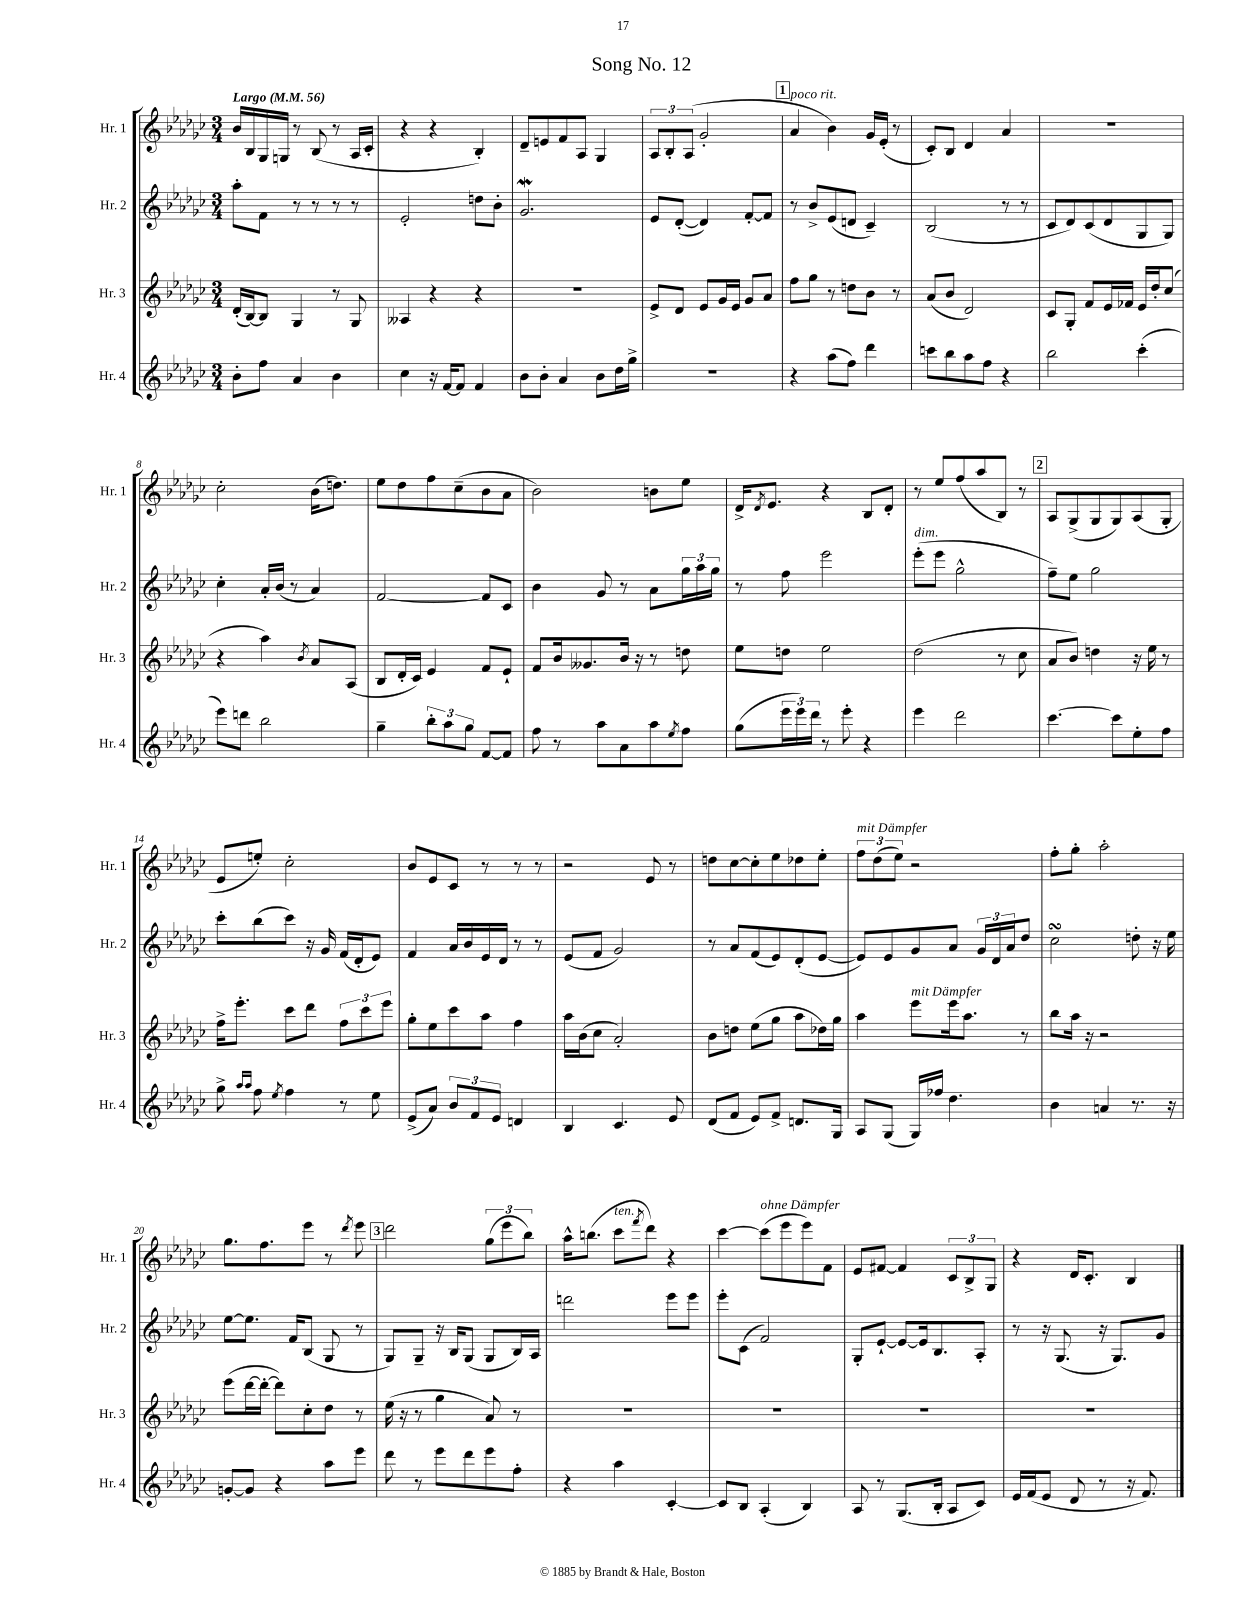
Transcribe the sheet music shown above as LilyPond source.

\header { title = "Song No. 12" }
<<
\new StaffGroup <<
\new Staff = "s0" \with { instrumentName = "Hr. 1" shortInstrumentName = "Hr. 1" } {
    \clef treble \key ges \major \numericTimeSignature \time 3/4 \tempo "Largo" 4 = 56
    bes'16 bes16 ges16 g16 r8 bes8( r8 aes16 ces'16-. |
    r4 r4 bes4-.) |
    des'8-- e'8 f'8 aes8 ges4 |
    \tuplet 3/2 { aes8 bes8-. aes8( } ges'2-. |
    \mark \markup { \box "1" } aes'4^\markup { \italic "poco rit." } bes'4) ges'16 ees'16-.( r8 |
    ces'8-.) bes8 des'4 aes'4 |
    R2. |
    ces''2-. bes'16( d''8.) |
    ees''8 des''8 f''8 ces''8--( bes'8 aes'8 |
    bes'2) b'8 ees''8 |
    des'16-> \acciaccatura { des'8 } ees'8. r4 bes8 des'8-. |
    r8 ees''8 f''8( aes''8 bes8) r8 |
    \mark \markup { \box "2" } aes8 ges8->( ges8 ges8) aes8( ges8-. |
    ees'8 e''8-.) ces''2-. |
    bes'8 ees'8 ces'8 r8 r8 r8 |
    r2 ees'8 r8 |
    d''8 ces''8~ ces''8-. ees''8 des''8 ees''8-. |
    \tuplet 3/2 { f''8^\markup { \italic "mit Dämpfer" } des''8( ees''8) } r2 |
    f''8-. ges''8-. aes''2-. |
    ges''8. f''8. ees'''8 r8 \acciaccatura { des'''8 } ees'''8 |
    \mark \markup { \box "3" } des'''2 \tuplet 3/2 { ges''8( ees'''8 bes''8) } |
    aes''16-^ b''8.( ces'''8^\markup { \italic "ten." } \acciaccatura { f'''8 } des'''8) r4 |
    ces'''4~ ces'''8^\markup { \italic "ohne Dämpfer" }( ees'''8 ees'''8) f'8 |
    ees'8 fis'8~ fis'4 \tuplet 3/2 { ces'8 bes8-> ges8 } |
    r4 des'16 ces'8.-. bes4 \bar "|." |
}
\new Staff = "s1" \with { instrumentName = "Hr. 2" shortInstrumentName = "Hr. 2" } {
    \clef treble \key ges \major \numericTimeSignature \time 3/4
    aes''8-. f'8 r8 r8 r8 r8 |
    ees'2-. d''8 bes'8-. |
    ges'2.\mordent |
    ees'8 des'8~-.( des'4) f'8~-. f'8 |
    \mark \markup { \box "1" } r8 bes'8-> ees'8( d'8 ces'4--) |
    bes2( r8 r8 |
    ces'8 des'8) ces'8( des'8 ges8 ges8) |
    ces''4-. aes'16-. bes'16( r8 aes'4) |
    f'2~ f'8 ces'8 |
    bes'4 ges'8 r8 aes'8 \tuplet 3/2 { ges''16 aes''16 ges''16 } |
    r8 f''8 ees'''2 |
    ees'''8-.^\markup { \italic "dim." }( ees'''8 ges''2-^ |
    \mark \markup { \box "2" } f''8--) ees''8 ges''2 |
    ces'''8-. bes''8( ces'''8) r16 ges'16 f'16( des'16-. ees'8) |
    f'4 aes'16 bes'16 ees'16 des'16 r8 r8 |
    ees'8( f'8 ges'2) |
    r8 aes'8 f'8( ees'8) des'8-.( ees'8~ |
    ees'8) ees'8 ges'8 aes'8 \tuplet 3/2 { ges'16 des'16 aes'16 } des''8 |
    ces''2\turn d''8-. r16 ees''16 |
    ees''8~ ees''8. f'16 bes8( ges8 r8 |
    \mark \markup { \box "3" } ges8) ges8-- r16 bes16 ges8( ges8 bes16) aes16 |
    d'''2 ees'''8 ees'''8 |
    ees'''8-. ces'8( f'2) |
    ges8-. ees'8~-! ees'8~ ees'16 bes8. aes8-. |
    r8 r16 ges8.( r16 ges8.) ges'8 \bar "|." |
}
\new Staff = "s2" \with { instrumentName = "Hr. 3" shortInstrumentName = "Hr. 3" } {
    \clef treble \key ges \major \numericTimeSignature \time 3/4
    des'16-.( bes16~) bes8 ges4 r8 ges8 |
    aeses4 r4 r4 |
    R2. |
    ees'8-> des'8 ees'8 ges'16 ees'16 ges'8 aes'8 |
    \mark \markup { \box "1" } f''8 ges''8 r8 d''8 bes'8 r8 |
    aes'8( bes'8 des'2) |
    ces'8 ges8-. f'8 ees'16 fes'16 ees'16 des''16-. ces''8( |
    r4 aes''4) \acciaccatura { bes'8 } aes'8 aes8( |
    bes8 des'16-. ces'16) ees'4 f'8 ees'8-! |
    f'8 bes'16 geses'8. bes'16 r16 r8 d''8 |
    ees''8 d''8 ees''2 |
    des''2( r8 ces''8 |
    \mark \markup { \box "2" } aes'8 bes'8) d''4 r16 ees''16 r8 |
    f''16-> ees'''8.-. ces'''8 des'''8 \tuplet 3/2 { f''8 ces'''8 ees'''8 } |
    ges''8-. ees''8 ces'''8 aes''8 f''4 |
    aes''16 bes'16( ces''8 aes'2-.) |
    bes'8 d''8 ees''8( ges''8 aes''8 des''16) ges''16 |
    aes''4 ees'''8^\markup { \italic "mit Dämpfer" } ees'''16 aes''8. r8 |
    bes''8 aes''16 r16 r2 |
    ees'''8( des'''16~ des'''16~-. des'''8) ces''8-. des''8 r8 |
    \mark \markup { \box "3" } ees''16( r16 r8 ges''4 aes'8) r8 |
    R2. |
    R2. |
    R2. |
    R2. \bar "|." |
}
\new Staff = "s3" \with { instrumentName = "Hr. 4" shortInstrumentName = "Hr. 4" } {
    \clef treble \key ges \major \numericTimeSignature \time 3/4
    bes'8-. f''8 aes'4 bes'4 |
    ces''4 r16 f'16~ f'8 f'4 |
    bes'8 bes'8-. aes'4 bes'8 des''16 ges''16-> |
    R2. |
    \mark \markup { \box "1" } r4 aes''8( f''8) des'''4 |
    c'''8 bes''8 aes''8 f''8 r4 |
    bes''2 ces'''4-.( |
    ees'''8) d'''8 bes''2 |
    ges''4-- \tuplet 3/2 { bes''8-. aes''8 ges''8 } f'8~ f'8 |
    f''8 r8 aes''8 aes'8 aes''8 \acciaccatura { ees''8 } f''8 |
    ges''8( \tuplet 3/2 { ees'''16 ees'''16) des'''16 } r8 ees'''8-. r4 |
    ees'''4 des'''2 |
    \mark \markup { \box "2" } ces'''4.~ ces'''8 ees''8-. f''8 |
    ges''8-> \grace { aes''16 aes''16 } f''8 \acciaccatura { ees''8 } f''4 r8 ees''8 |
    ees'8->( aes'8) \tuplet 3/2 { bes'8 f'8 ees'8 } d'4 |
    bes4 ces'4. ees'8 |
    des'8( f'8 ees'8) f'8-> d'8. ges16 |
    aes8 ges8( ges16) fes''16 des''4. |
    bes'4 a'4 r8. r16 |
    g'8~-. g'8 r4 aes''8 ees'''8 |
    \mark \markup { \box "3" } des'''8 r8 ees'''8 des'''8 ees'''8 f''8-. |
    r4 aes''4 ces'4~-. |
    ces'8 bes8 aes4-.( bes4) |
    aes8 r8 ges8.( bes16-. aes8 ces'8) |
    ees'16 f'16( ees'8 des'8 r8 r16 f'8.) \bar "|." |
}
>>
>>
